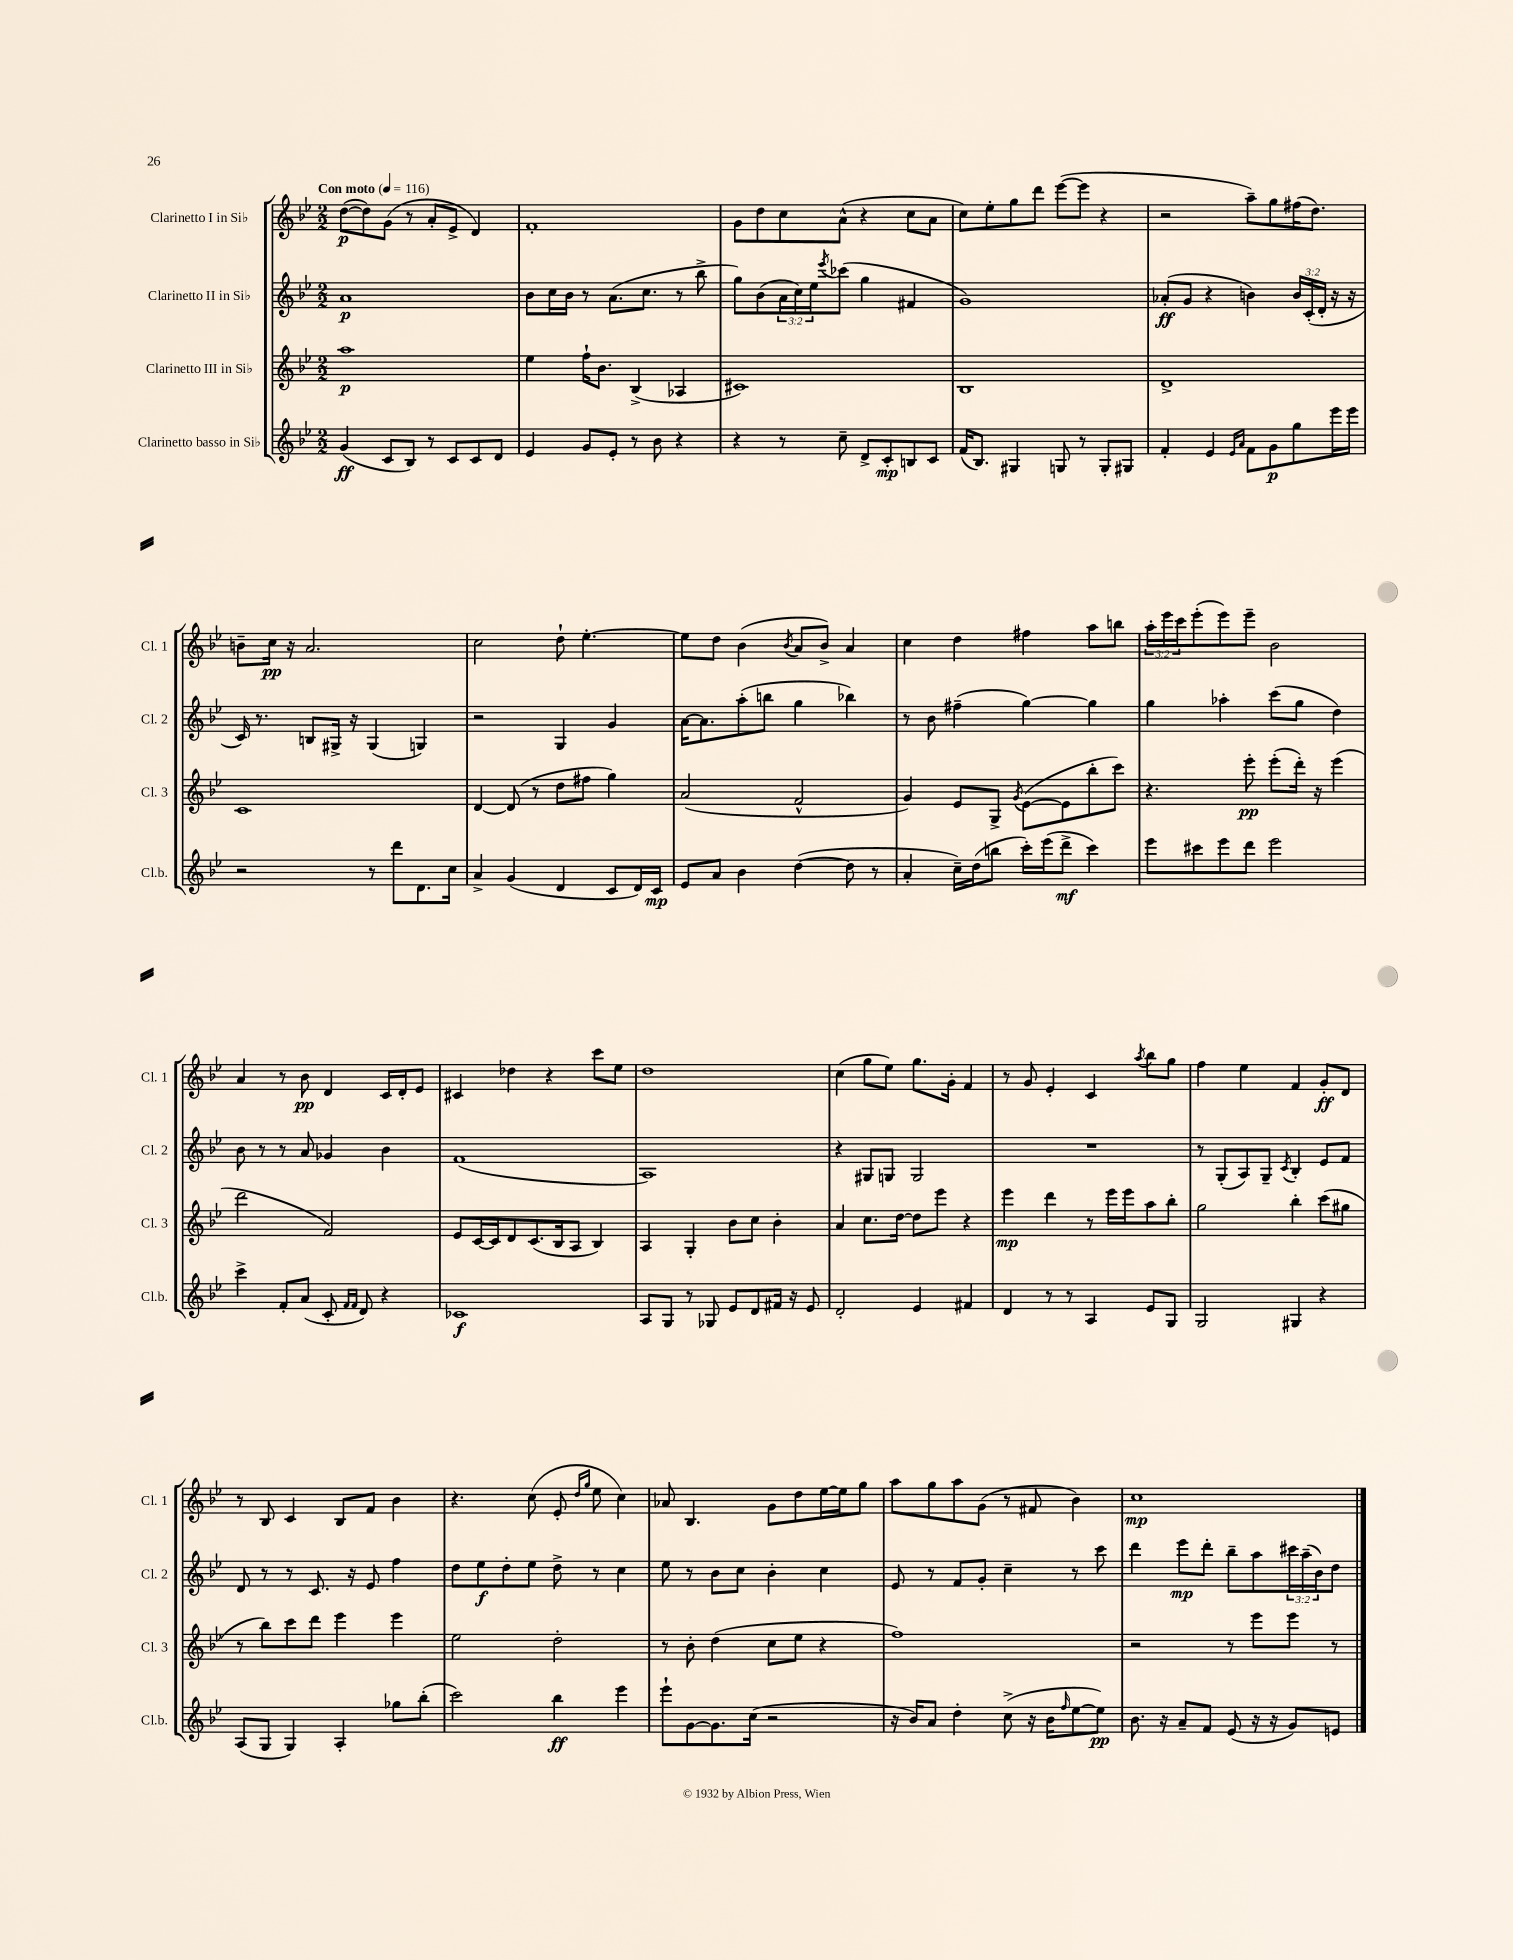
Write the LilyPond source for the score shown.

<<
\new StaffGroup <<
\new Staff = "s0" \with { instrumentName = "Clarinetto I in Sib" shortInstrumentName = "Cl. 1" } {
    \clef treble \key bes \major \numericTimeSignature \time 2/2 \override Staff.TupletNumber.text = #tuplet-number::calc-fraction-text \tempo "Con moto" 4 = 116
    d''8~\p( d''8) g'8( r8 a'8-. ees'8-> d'4) |
    f'1-. |
    g'8 d''8 c''8 a'8-^( r4 c''8 a'8 |
    c''8) ees''8-. g''8 d'''8 ees'''8~( ees'''8 r4 |
    r2 a''8--) g''8 fis''16( d''8.) |
    b'8-- c''16\pp r16 a'2. |
    c''2 d''8-! ees''4.~-. |
    ees''8 d''8 bes'4( \acciaccatura { bes'8 } a'8 bes'8->) a'4 |
    c''4 d''4 fis''4 a''8 b''8 |
    \tuplet 3/2 { a''16-. ees'''16 c'''16 } ees'''8-.( ees'''8) ees'''8-- bes'2 |
    a'4 r8 bes'8\pp d'4 c'16 d'16-. ees'8 |
    cis'4 des''4 r4 c'''8 ees''8 |
    d''1 |
    c''4( g''8 ees''8) g''8. g'16-. f'4 |
    r8 g'8 ees'4-. c'4 \acciaccatura { a''8 } bes''8 g''8 |
    f''4 ees''4 f'4 g'8-.\ff d'8 |
    r8 bes8 c'4 bes8 f'8 bes'4 |
    r4. c''8( ees'8-. \grace { d''16 g''16 } ees''8 c''4) |
    aes'8 bes4. g'8 d''8 ees''16~ ees''16 g''8 |
    a''8 g''8 a''8 g'8( r8 fis'8 bes'4) |
    c''1\mp \bar "|." |
}
\new Staff = "s1" \with { instrumentName = "Clarinetto II in Sib" shortInstrumentName = "Cl. 2" } {
    \clef treble \key bes \major \numericTimeSignature \time 2/2 \override Staff.TupletNumber.text = #tuplet-number::calc-fraction-text
    a'1\p |
    bes'8 c''16 bes'16 r8 a'8.( c''8. r8 bes''8-> |
    g''8) bes'8( \tuplet 3/2 { a'16 c''16) ees''16 } \acciaccatura { ees'''8 } ces'''8( g''4 fis'4 |
    g'1) |
    aes'8-.\ff( g'8 r4 b'4) \tuplet 3/2 { b'16 c'16-.( d'16-. } r16 r16 |
    c'16) r8. b8 gis16-> r16 gis4( g4) |
    r2 g4 g'4 |
    a'16~ a'8. a''8-.( b''8 g''4 bes''4) |
    r8 bes'8 fis''4--( g''4~) g''4 |
    g''4 aes''4-. c'''8( g''8 d''4) |
    bes'8 r8 r8 a'8 ges'4 bes'4 |
    f'1( |
    a1) |
    r4 gis8 g8 g2 |
    R1 |
    r8 g8-.( a8) g8-- \acciaccatura { c'8 } bes4-. ees'8 f'8 |
    d'8 r8 r8 c'8. r16 ees'8 f''4 |
    d''8 ees''8\f d''8-. ees''8 d''8-> r8 c''4 |
    ees''8 r8 bes'8 c''8 bes'4-. c''4 |
    ees'8 r8 f'8 g'8-. c''4-- r8 c'''8 |
    d'''4 ees'''8\mp d'''8-. bes''8-- a''8 \tuplet 3/2 { cis'''16 a''16--( bes'16) } d''8 \bar "|." |
}
\new Staff = "s2" \with { instrumentName = "Clarinetto III in Sib" shortInstrumentName = "Cl. 3" } {
    \clef treble \key bes \major \numericTimeSignature \time 2/2
    a''1\p |
    ees''4 f''16-! bes'8. bes4->( aes4 |
    cis'1) |
    bes1 |
    d'1-> |
    c'1 |
    d'4~ d'8( r8 d''8 fis''8 g''4) |
    a'2( f'2-^ |
    g'4) ees'8 g8-> \acciaccatura { g'8 } ees'8~( ees'8 bes''8-. c'''8) |
    r4. ees'''8-.\pp ees'''8-.( d'''16-.) r16 ees'''4( |
    d'''2 f'2) |
    ees'8 c'16~ c'16 d'8 c'8.( bes16 a8 bes4) |
    a4 g4-. bes'8 c''8 bes'4-. |
    a'4 c''8. d''16~ d''8 ees'''8 r4 |
    ees'''4\mp d'''4 r8 ees'''16 ees'''16 a''8 bes''8-. |
    g''2 bes''4-. c'''8( gis''8 |
    r8 bes''8) c'''8 d'''8 ees'''4 ees'''4 |
    ees''2 d''2-. |
    r8 bes'8-. d''4( c''8 ees''8 r4 |
    f''1) |
    r2 r8 ees'''8 ees'''8 r8 \bar "|." |
}
\new Staff = "s3" \with { instrumentName = "Clarinetto basso in Sib" shortInstrumentName = "Cl.b." } {
    \clef treble \key bes \major \numericTimeSignature \time 2/2
    g'4\ff( c'8 bes8) r8 c'8 c'8 d'8 |
    ees'4 g'8 ees'8-. r8 bes'8 r4 |
    r4 r8 c''8-- d'8-> c'8-.\mp b8 c'8 |
    f'16( bes8.) gis4 g8 r8 g8-. gis8 |
    f'4-. ees'4 \grace { ees'16 a'16 } f'8 g'8\p g''8 ees'''16 ees'''16 |
    r2 r8 d'''8 d'8. c''16 |
    a'4-> g'4( d'4 c'8 d'16) c'16\mp |
    ees'8 a'8 bes'4 d''4~( d''8 r8 |
    a'4-. c''16--) d''16( b''8 c'''16-.) ees'''16( d'''8->\mf c'''4) |
    ees'''8 cis'''8 ees'''8 d'''8 ees'''2 |
    c'''4-> f'8-. a'8( c'8-. \grace { f'16 f'16 } d'8) r4 |
    ces'1\f |
    a8 g8 r8 ges8 ees'8 d'8 fis'16 r16 ees'8 |
    d'2-. ees'4 fis'4 |
    d'4 r8 r8 a4 ees'8 g8 |
    g2 gis4 r4 |
    a8( g8 g4) a4-. ges''8 bes''8-.( |
    c'''2) bes''4\ff ees'''4 |
    ees'''8-! g'8~ g'8. c''16( r2 |
    r16 bes'16) a'8 d''4-. c''8->( r16 bes'16 \grace { f''16 } ees''8~ ees''8\pp) |
    bes'8. r16 a'8-- f'8 ees'8( r16 r16 g'8) e'8 \bar "|." |
}
>>
>>
\layout { \context { \Score \remove "Bar_number_engraver" } }
